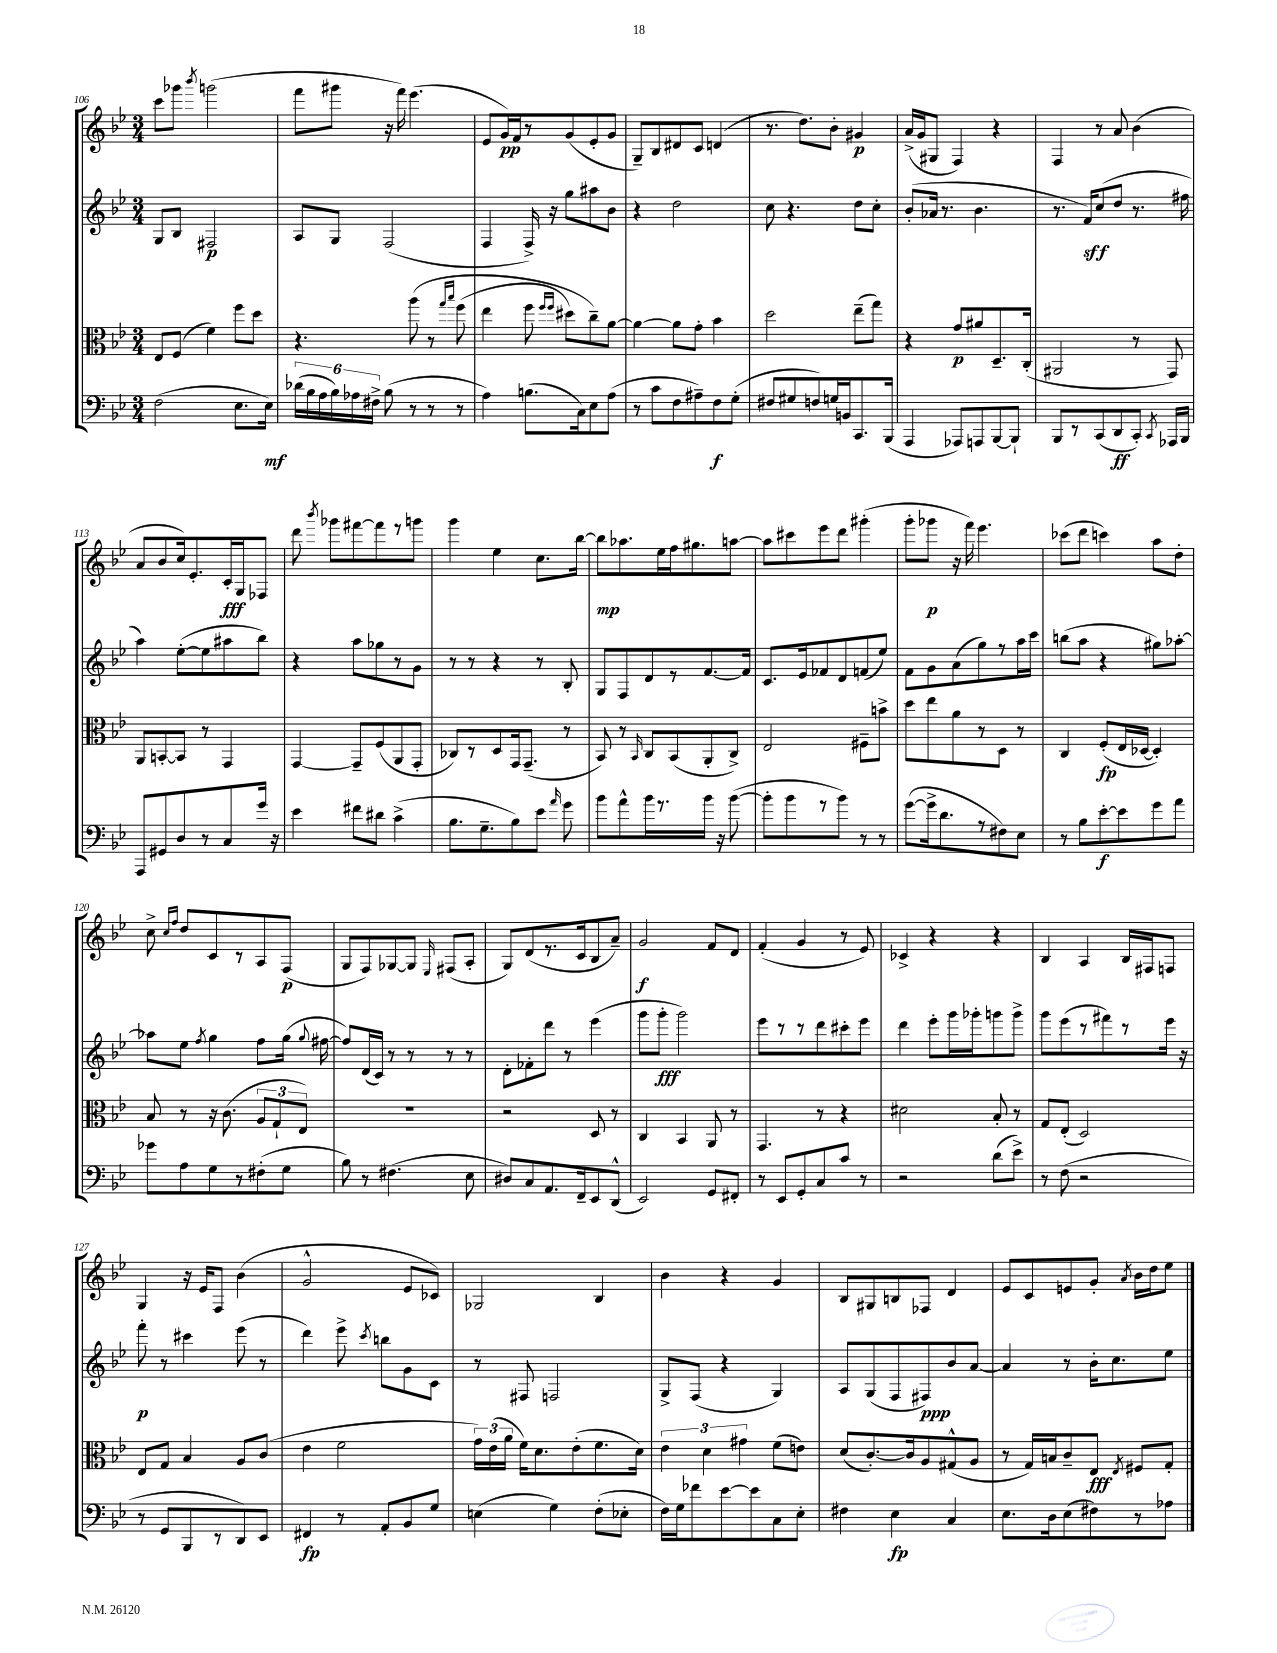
<<
\new StaffGroup <<
\new Staff = "s0" {
    \clef treble \key bes \major \numericTimeSignature \time 3/4
    \autoBeamOff c'''8[ ges'''8] \acciaccatura { bes'''8 } g'''2( |
    f'''8[ gis'''8] r16 f'''16) ees'''4.( |
    ees'8[ g'16\pp) f'16 r8 g'8( ees'8-. g'8] |
    g8[--) bes8 dis'8 c'8] d'4( |
    r8. d''8.[) bes'8]-. gis'4\p |
    a'16[->( g'16 gis8] f4) r4 |
    f4 r8 a'8 bes'4( |
    a'8[ bes'8 c''16) ees'8.-. c'16-.\fff g16 fes8] |
    d'''8 \acciaccatura { bes'''8 } ges'''8[ fis'''8~ fis'''8 r8 g'''8] |
    g'''4 ees''4 c''8.[ bes''16]~ |
    bes''8[\mp aes''8. ees''16 f''16 gis''8. a''8]~ |
    a''8[ cis'''8 ees'''8 d'''8] gis'''4-.( |
    g'''8[-. ges'''8]\p r16 f'''16) ees'''4. |
    ces'''8[( d'''8] c'''4) a''8[ d''8]-. |
    c''8-> \grace { c''16[ f''16] } d''8[ c'8 r8 a8 f8]\p( |
    g8[ f8) ges8~ ges8] \grace { ees16 } fis8[( a8]-. |
    g8[) d'8( r8. c'16 bes8 a'8]--) |
    g'2\f f'8[ d'8] |
    f'4-.( g'4 r8 ees'8) |
    ces'4-> r4 r4 |
    bes4 a4 bes16[ fis16 f8] |
    g4 r16 ees'16[ f8] bes'4( |
    g'2-^ ees'8[ ces'8]) |
    ges2 bes4 |
    bes'4 r4 g'4 |
    bes8[ gis8 b8 fes8] d'4 |
    ees'8[ c'8 e'8 g'8]-. \acciaccatura { a'8 } bes'16[ d''16 ees''8] \bar "|." |
}
\new Staff = "s1" {
    \clef treble \key bes \major \numericTimeSignature \time 3/4
    \autoBeamOff g8[ bes8] fis2\p |
    a8[ g8] f2( |
    f4 f16->) r16 g''8[ ais''8 bes'8] |
    r4 d''2 |
    c''8 r4. d''8[ c''8]-. |
    bes'8[-.( aes'16] r8. bes'4. |
    r8. f'16[\sff) c''8( d''8] r8. fis''16 |
    a''4) ees''8[~-.( ees''8 ais''8 bes''8]) |
    r4 a''8[ ges''8 r8 g'8] |
    r8 r8 r4 r8 bes8-. |
    g8[ f8 d'8 r8 f'8.~ f'16] |
    c'8.[ ees'16 fes'8 d'8 f'8( ees''8]) |
    f'8[ g'8 a'8( g''8) r8 a''16 c'''16] |
    b''8[( a''8] r4 gis''8[) aes''8]~-. |
    aes''8[ ees''8] \acciaccatura { f''8 } g''4 f''8[ g''16]( \appoggiatura { g''8 } fis''16~ |
    fis''8[) d'16( c'16]) r8 r8 r8 r8 |
    d'8[-. fes'8-. d'''8] r8 ees'''4( |
    g'''8[ g'''8]-.\fff g'''2) |
    ees'''8[ r8 r8 d'''8 cis'''8-. ees'''8] |
    d'''4 ees'''8[-. g'''16 ges'''16-. g'''8 g'''8]-> |
    g'''8[ ees'''8( r8 fis'''8) r8 ees'''16] r16 |
    f'''8-.\p r8 cis'''4 ees'''8( r8 |
    d'''4) ees'''8-> \acciaccatura { c'''8 } b''8[ g'8 c'8] |
    r8 fis8 f2 |
    g8[-> f8]( r4 g4) |
    a8[ g8( f8 fis8\ppp) bes'8 a'8]~ |
    a'4 r8 bes'16[-. c''8. ees''8] \bar "|." |
}
\new Staff = "s2" {
    \clef alto \key bes \major \numericTimeSignature \time 3/4
    \autoBeamOff ees8[ f8]( f'4) f''8[ d''8] |
    r4. a''8\( r8 \grace { g''16[ bes''16] } f''8( |
    ees''4 f''8 \grace { f''16[ f''16] } dis''8[) c''8--\) a'8]~ |
    a'4~ a'8[ g'8]-. bes'4 |
    d''2 ees''8[--( g''8]) |
    r4 g'8[\p ais'8 d8.-- c16]-.( |
    ais,2 r8 g,8) |
    a,8[ b,8~-. b,8] r8 g,4 |
    g,4~ g,8[-- f8( a,8 g,8]-. |
    ces8[) r8 d8 g,16 g,8.]--( r8 |
    bes,8) r8 \grace { bes,16 } c8[ bes,8( a,8-. c8]->) |
    ees2 fis8[-- b'8]-> |
    d''8[ ees''8 a'8 r8 d8] r8 |
    c4 f8[-.\fp( ees16 des16]~ des4-.) |
    bes8 r8 r16 c'8.( \tuplet 3/2 { a8[ g8-! ees8]) } |
    R2. |
    r2 d8 r8 |
    c4 bes,4 a,8 r8 |
    g,4. r8 r4 |
    dis'2 bes8-. r8 |
    g8[ ees8]-.( d2) |
    ees8[ g8] bes4 a8[ c'8]( |
    ees'4 f'2 |
    \tuplet 3/2 { g'16[) ees'16( a'16] } f'16[) d'8. ees'8-.( f'8. d'16]) |
    \tuplet 3/2 { ees'4 d'4 gis'4 } f'8[( e'8]) |
    d'8[( c'8.~-.) c'16 a8 gis8-^( a8] |
    r8 g16[) b16 c'8-- ees8]\fff \acciaccatura { ees8 } fis8[ g8]-. \bar "|." |
}
\new Staff = "s3" {
    \clef bass \key bes \major \numericTimeSignature \time 3/4
    \autoBeamOff f2( ees8.[ ees16]\mf) |
    \tuplet 6/4 { des'16[( bes16 a16 bes16) aes16 fis16]-> } bes8( r8 r8 r8 |
    a4) b8.[( c16) ees8 a8]( |
    r8 c'8[ f8 ais8--) f8\f g8]-.( |
    fis8[ gis8 f8) g16 b,16 c,8. bes,,16]( |
    a,,4 aes,,8[) a,,8 bes,,8~ bes,,8]-! |
    bes,,8[ r8 c,8( d,8\ff c,8]-.) \acciaccatura { c,8 } aes,,16[ bes,,16] |
    a,,8[ gis,8 d8 r8 c8 g'16] r16 |
    ees'4 fis'8[ dis'8] c'4->( |
    bes8.[ g8.-- bes8) ees'8] \grace { a'16 } g'8 |
    bes'8[ a'8-^ bes'16 r8. bes'16] r16 bes'8~( |
    bes'8[-. bes'8 r8 bes'8]) r8 r8 |
    g'8[~( g'16-> d'8. r8 fis8) ees8] |
    r8 bes8[ ees'8~-.\f ees'8 g'8 a'8] |
    ges'8[ a8 g8 r8 fis8-.( g8] |
    bes8) r8 fis4.( ees8 |
    dis8[) c8 a,8. f,16-- ees,8 d,8]-^( |
    ees,2) g,8[ fis,8]-. |
    r8 ees,8[ g,8-. c8 c'8] r8 |
    r2 d'8[( ees'8]->) |
    r8 f8( r2 |
    r8 g,8[ bes,,8 r8 d,8) ees,8] |
    fis,4\fp r8 a,8[-. bes,8 g8] |
    e4( g4) f8[-.( ees8]-. |
    f16[) g16 fes'8 ees'8~ ees'8 c8 ees8]-. |
    fis4 ees4\fp c4 |
    ees8.[ d16 ees8( fis8) r8 aes8] \bar "|." |
}
>>
>>
\layout { \context { \Score currentBarNumber = #106 } }
